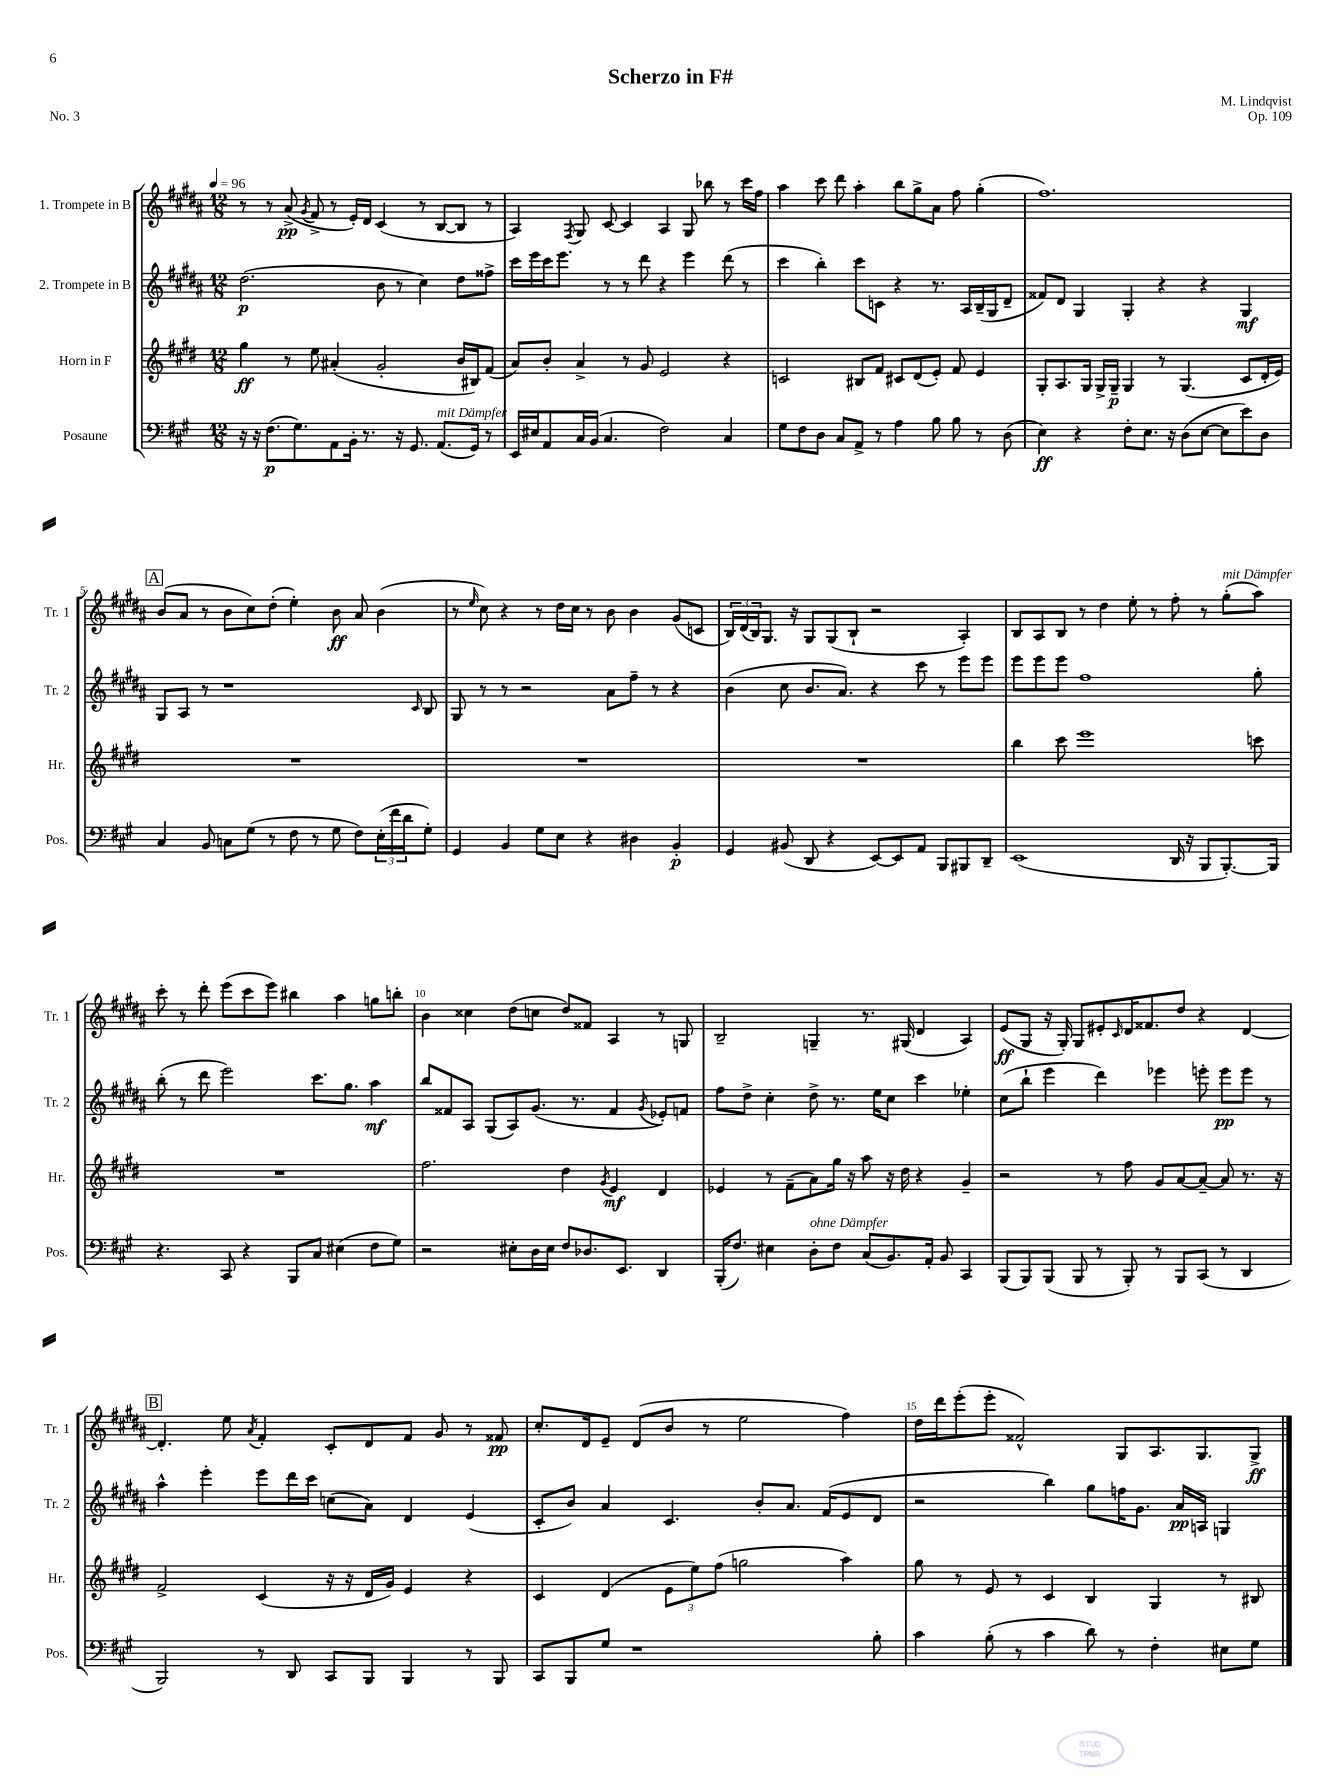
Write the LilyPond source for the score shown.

\header { title = "Scherzo in F#" composer = "M. Lindqvist" opus = "Op. 109" piece = "No. 3" }
<<
\new StaffGroup <<
\new Staff = "s0" \with { instrumentName = "1. Trompete in B" shortInstrumentName = "Tr. 1" } {
    \clef treble \key b \major \numericTimeSignature \time 12/8 \tempo 4 = 96
    r8 r8 ais'8->\pp( \acciaccatura { gis'8 } fis'8-> r8 e'16-.) dis'16 cis'4( r8 b8~ b8 r8 |
    ais4) \acciaccatura { fis8 } gis8 cis'8~ cis'4 ais4 gis8 bes''8 r8 cis'''16 fis''16 |
    ais''4 cis'''8 dis'''8 ais''4-. b''8 gis''8-> ais'8 fis''8 gis''4-.( |
    fis''1.) |
    \mark \markup { \box "A" } b'8( ais'8 r8 b'8 cis''8) dis''8-.( e''4-.) b'8\ff ais'8 b'4( |
    r8 \grace { e''16 } cis''8) r4 r8 dis''16 cis''16 r8 b'8 b'4 gis'8( c'8 |
    \tuplet 3/2 { b16) dis'16( b16) } gis8. r16 gis8 gis8( b8-! r2 ais4-.) |
    b8 ais8 b8 r8 dis''4 e''8-. r8 fis''8-. r8 gis''8-.^\markup { \italic "mit Dämpfer" }( ais''8) |
    cis'''8-. r8 dis'''8-. e'''8( cis'''8 e'''8) bis''4 ais''4 g''8 b''8-. |
    b'4 cisis''4 dis''8( c''8 dis''8) fisis'8 ais4 r8 g8 |
    b2-- g4-- r8. gis16( dis'4 ais4) |
    e'8\ff( gis8 r16 gis16-.) gis8 eis'8-. \grace { cis'16 } dis'16 fisis'8. dis''8 r4 dis'4~ |
    \mark \markup { \box "B" } dis'4.-. e''8 \acciaccatura { ais'8 } fis'4-. cis'8-. dis'8 fis'8 gis'8 r8 fisis'8\pp |
    cis''8.-. dis'16 e'8-- dis'8( b'8 r8 e''2 fis''4) |
    dis''16 dis'''16 e'''8-.( e'''8-. fisis'2-^) gis8 ais8. gis8. gis8->\ff \bar "|." |
}
\new Staff = "s1" \with { instrumentName = "2. Trompete in B" shortInstrumentName = "Tr. 2" } {
    \clef treble \key b \major \numericTimeSignature \time 12/8
    dis''2.\p( b'8 r8 cis''4) dis''8 fisis''8-> |
    cis'''16 e'''16 cis'''16 e'''8. r8 r8 dis'''8 r4 e'''4 dis'''8( r8 |
    cis'''4 b''4-.) cis'''8 c'8 r4 r8. ais16 b16--( gis16 dis'8-- |
    fisis'8) dis'8 gis4 gis4-. r4 r4 gis4\mf |
    \mark \markup { \box "A" } gis8 ais8 r8 r1 \grace { cis'16 } b8 |
    gis8 r8 r8 r2 ais'8 fis''8-- r8 r4 |
    b'4( cis''8 b'8. ais'8.) r4 cis'''8 r8 e'''8 e'''8 |
    e'''8 e'''8 e'''8 fis''1 gis''8-. |
    b''8-.( r8 dis'''8 e'''2) cis'''8. gis''8. ais''4\mf |
    b''8 fisis'8 ais8 gis8( ais8) gis'8.( r8. fisis'4 \acciaccatura { gis'8 } ees'8-.) f'8 |
    fis''8 dis''8-> cis''4-. dis''8-> r8. e''16 cis''8 cis'''4 ees''4-. |
    cis''8( b''8-! e'''4 dis'''4) ees'''4 e'''8-. e'''8\pp e'''8 r8 |
    \mark \markup { \box "B" } ais''4-^ e'''4-. e'''8 dis'''16 cis'''16 c''8( ais'8) dis'4 e'4( |
    cis'8-. b'8) ais'4 cis'4. b'8-. ais'8. fis'16( e'8 dis'8 |
    r2 b''4) gis''8 f''16 gis'8. ais'16\pp a16 g4 \bar "|." |
}
\new Staff = "s2" \with { instrumentName = "Horn in F" shortInstrumentName = "Hr." } {
    \clef treble \key e \major \numericTimeSignature \time 12/8
    gis''4\ff r8 e''8 ais'4-.( gis'2-. b'16 bis16) fis'8( |
    a'8) b'8-. a'4-> r8 gis'8 e'2 r4 |
    c'2 bis8 fis'8 cis'8 dis'8( e'8-.) fis'8 e'4 |
    gis8-. a8. gis16 gis16-> gis16--\p gis4 r8 gis4.( cis'8 dis'16-. e'16) |
    \mark \markup { \box "A" } R1. |
    R1. |
    R1. |
    b''4 cis'''8 e'''1 c'''8 |
    R1. |
    fis''2. dis''4 \acciaccatura { gis'8 } e'4\mf dis'4 |
    ees'4 r8 fis'8--( a'8) gis''16 r16 a''8 r16 dis''16 r4 gis'4-- |
    r2 r8 fis''8 gis'8 a'8~ a'8~-- a'8 r8. r16 |
    \mark \markup { \box "B" } fis'2-> cis'4( r16 r16 dis'16 gis'16) e'4 r4 |
    cis'4 dis'4( \tuplet 3/2 { e'8 e''8) fis''8( } g''2 a''4) |
    gis''8 r8 e'8 r8 cis'4 b4 gis4 r8 bis8 \bar "|." |
}
\new Staff = "s3" \with { instrumentName = "Posaune" shortInstrumentName = "Pos." } {
    \clef bass \key a \major \numericTimeSignature \time 12/8
    r16 r16 fis8.\p( gis8.) a,8 b,16-. r8. r16 gis,8. a,8.^\markup { \italic "mit Dämpfer" }( gis,16) r8 |
    e,16 eis16 a,8 cis16 b,16( cis4. fis2) cis4 |
    gis8 fis8 d8 cis8 a,8-> r8 a4 b8 b8 r8 d8( |
    e4\ff) r4 fis8-. e8. r16 d8( e8~ e8 e'8) d8 |
    \mark \markup { \box "A" } cis4 b,8 c8 gis8( r8 fis8 r8 gis8 fis8) \tuplet 3/2 { e16-.( fis'16 d'16 } gis8-.) |
    gis,4 b,4 gis8 e8 r4 dis4 b,4-.\p |
    gis,4 bis,8( d,8 r4 e,8~) e,8 a,8 b,,8 bis,,8 d,8-- |
    e,1( d,16 r16 b,,8 b,,8.~-.) b,,16 |
    r4. cis,8 r4 b,,8 cis8 eis4( fis8 gis8) |
    r2 eis8-. d16 eis16 fis8 des8. e,8. d,4 |
    b,,16-.( fis8.) eis4 d8-.^\markup { \italic "ohne Dämpfer" } fis8 cis8( b,8.) a,16-. b,8 cis,4 |
    b,,8( b,,8) b,,8( b,,8 r8 b,,8-.) r8 b,,8 cis,8( r8 d,4 |
    \mark \markup { \box "B" } b,,2) r8 d,8 cis,8 b,,8 b,,4 r8 b,,8 |
    cis,8 b,,8 gis8 r1 b8-. |
    cis'4 b8-.( r8 cis'4 d'8) r8 fis4-. eis8 gis8 \bar "|." |
}
>>
>>
\layout { \context { \Score \override BarNumber.break-visibility = ##(#f #t #t) barNumberVisibility = #(every-nth-bar-number-visible 5) } }
